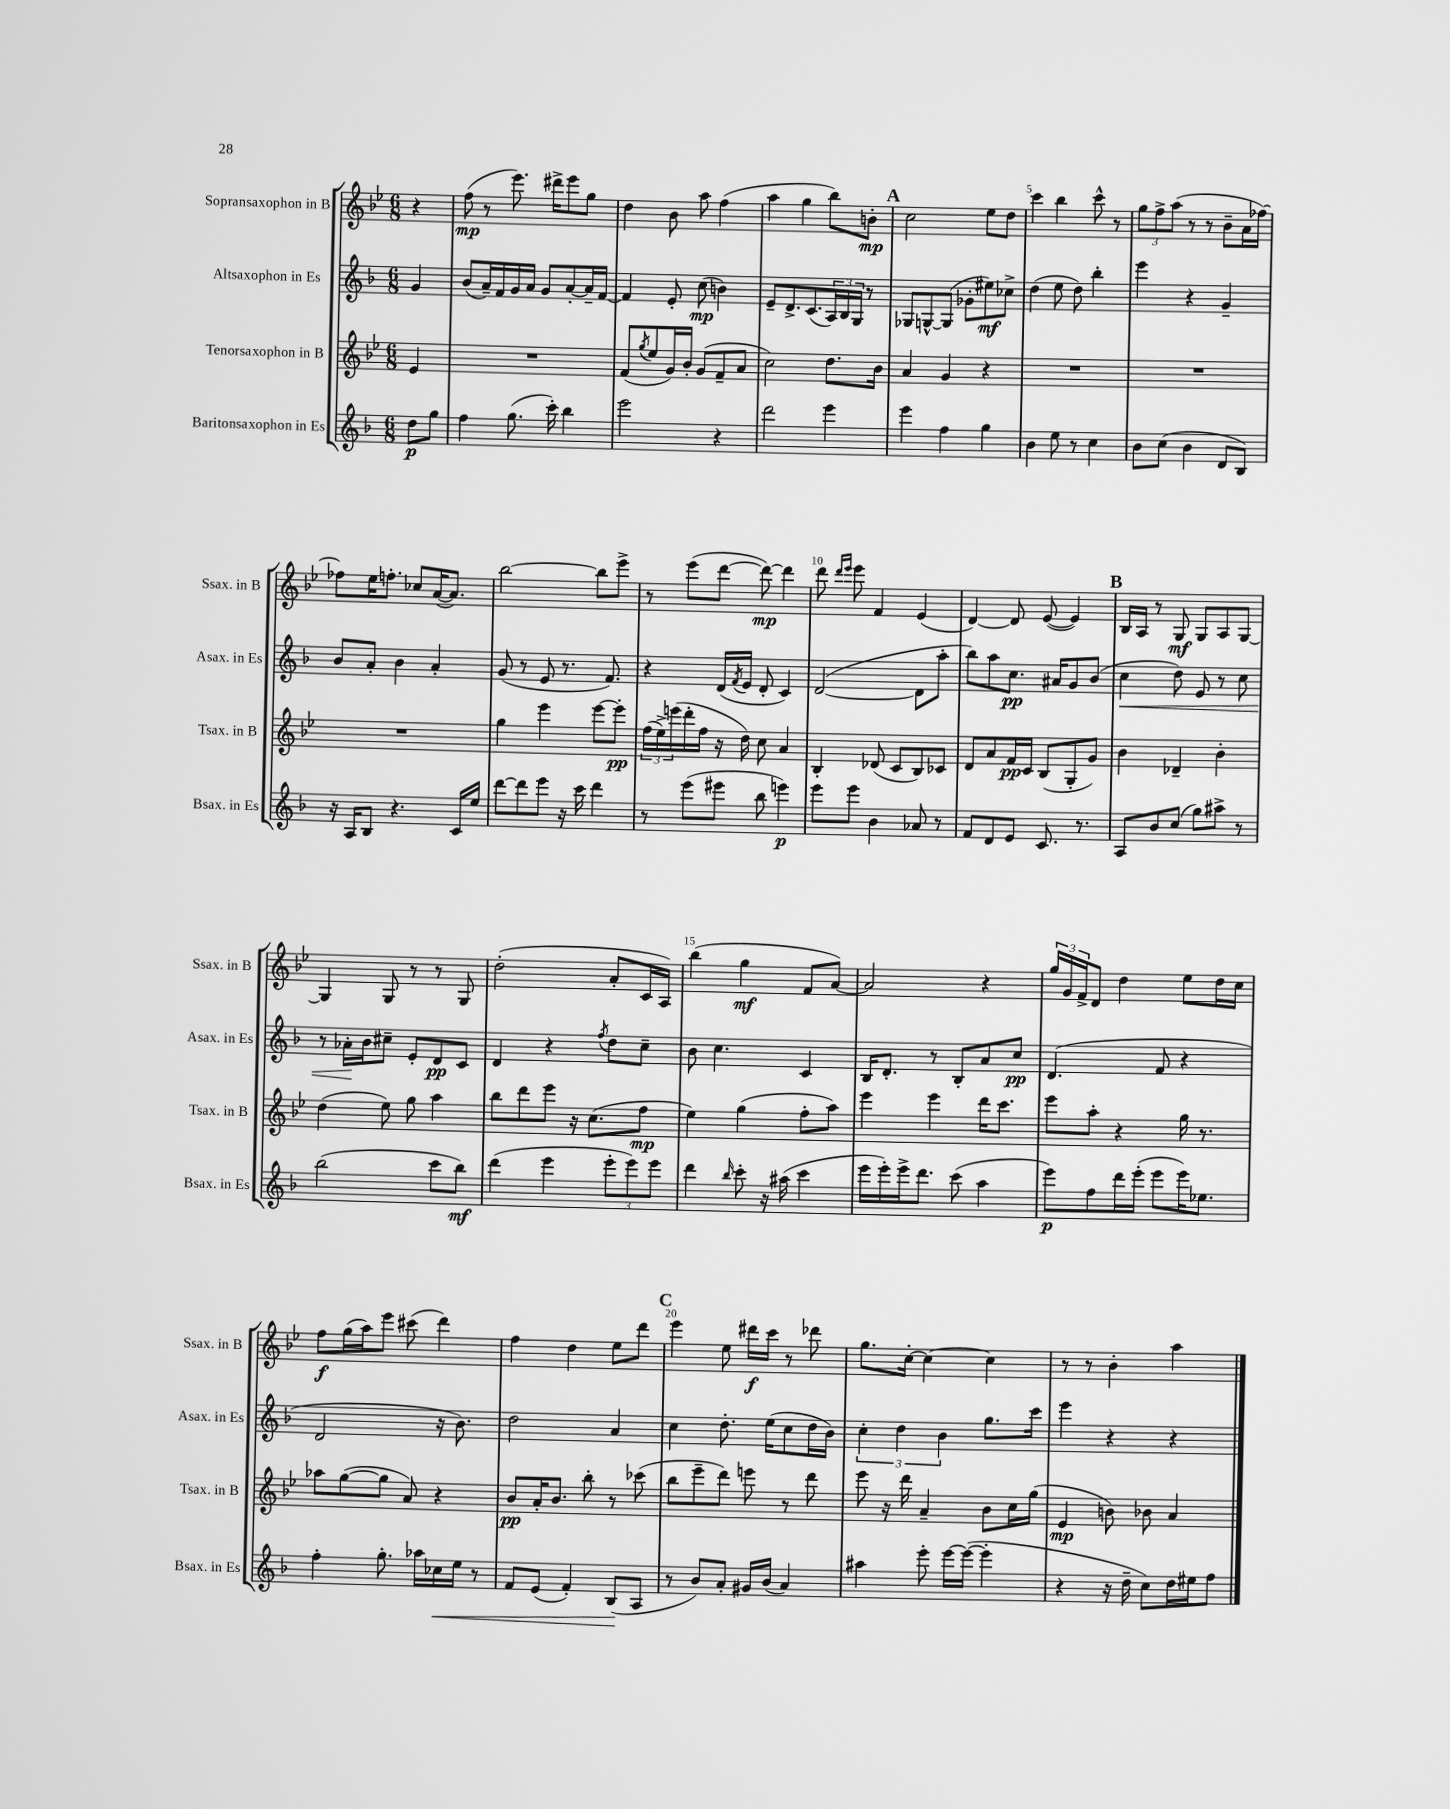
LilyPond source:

<<
\new StaffGroup <<
\new Staff = "s0" \with { instrumentName = "Sopransaxophon in B" shortInstrumentName = "Ssax. in B" } {
    \clef treble \key bes \major \numericTimeSignature \time 6/8 \partial 4
    r4 |
    f''8\mp( r8 ees'''8.) dis'''16-> ees'''8 g''8 |
    d''4 bes'8 a''8 f''4( |
    a''4 g''4 bes''8) b'8-.\mp |
    \mark \markup { \bold "A" } c''2 ees''8 d''8 |
    c'''4 bes''4 c'''8-^ r8 |
    \tuplet 3/2 { g''8 f''8-> a''8( } r8 r8 bes'8-- a'16 fes''16~) |
    fes''8 ees''16 f''8.-. ces''8 a'16~( a'8.) |
    bes''2~ bes''8 ees'''8-> |
    r8 ees'''8( d'''8~ d'''8~\mp) d'''4 |
    d'''8 \grace { d'''16 ees'''16 } ees'''8 f'4 ees'4( |
    d'4~) d'8 ees'8~( ees'4) |
    \mark \markup { \bold "B" } bes16 a16 r8 g8\mf g8 a8 g8~ |
    g4 g8 r8 r8 g8 |
    d''2-.( a'8-. c'16 a16) |
    bes''4( g''4\mf f'8 a'8~) |
    a'2 r4 |
    \tuplet 3/2 { g''16 g'16 f'16-> } d'8 d''4 ees''8 d''16 c''16 |
    f''8\f g''16( a''16) ees'''8 cis'''8( d'''4) |
    f''4 d''4 ees''8 d'''8 |
    \mark \markup { \bold "C" } ees'''4 ees''8 dis'''16\f c'''16 r8 des'''8 |
    g''8. c''16~-. c''4~ c''4 |
    r8 r8 bes'4-. a''4 \bar "|." |
}
\new Staff = "s1" \with { instrumentName = "Altsaxophon in Es" shortInstrumentName = "Asax. in Es" } {
    \clef treble \key f \major \numericTimeSignature \time 6/8 \partial 4
    g'4 |
    bes'8( a'16--) f'16 g'16 a'16 g'8 a'8~-. a'16-- f'16~ |
    f'4 e'8-. c''8\mp( b'4) |
    e'8-- d'8.-> c'8.( \tuplet 3/2 { a16) bes16 g16 } r8 |
    \mark \markup { \bold "A" } ges8 g8~-^ g8( ges'8-. eis''8\mf) ces''8-> |
    d''4( e''8 d''8) bes''4-. |
    e'''4 r4 g'4-- |
    bes'8 a'8-. bes'4 a'4-. |
    g'8( r8 e'8 r8. f'8.) |
    r4 d'16( \acciaccatura { f'8 } e'16 d'8-. c'4) |
    d'2~( d'8 a''8-. |
    bes''8) a''8 c''8.\pp ais'16 g'8 bes'8( |
    \mark \markup { \bold "B" } c''4\< d''8) e'8 r8 c''8 |
    r8 aes'16-.\! bes'16 cis''8-- e'8-. d'8\pp c'8 |
    d'4 r4 \acciaccatura { f''8 } d''8 c''8-- |
    bes'8 c''4. c'4 |
    bes16 d'8.-. r8 bes8-. a'8 c''8\pp |
    d'4.( f'8 r4 |
    d'2 r16 bes'8.) |
    d''2 a'4 |
    \mark \markup { \bold "C" } c''4 d''8.-. e''16( c''8 d''16 bes'16) |
    \tuplet 3/2 { c''4-. d''4 bes'4 } g''8. c'''16 |
    e'''4 r4 r4 \bar "|." |
}
\new Staff = "s2" \with { instrumentName = "Tenorsaxophon in B" shortInstrumentName = "Tsax. in B" } {
    \clef treble \key bes \major \numericTimeSignature \time 6/8 \partial 4
    ees'4 |
    R2. |
    f'8( \acciaccatura { g''8 } ees''8 g'16) bes'16-. g'8( f'8-- a'8 |
    c''2) d''8. bes'16 |
    \mark \markup { \bold "A" } a'4 g'4 r4 |
    R2. |
    R2. |
    R2. |
    g''4 ees'''4 ees'''8~ ees'''8-.\pp |
    \tuplet 3/2 { f''16( ees''16->) e'''16( } d'''16-. f''16 r16 d''16) c''8 a'4 |
    bes4-. des'8( c'8 bes8) ces'8 |
    d'8 a'8 f'16\pp c'16 bes8( g8-. g'8) |
    \mark \markup { \bold "B" } bes'4 des'4-- bes'4-. |
    d''4( ees''8) g''8 a''4 |
    bes''8 d'''8 ees'''8 r16 c''8.( f''8\mp |
    ees''4) g''4( f''8-. a''8) |
    ees'''4 ees'''4 d'''16 c'''8. |
    ees'''8 a''8-. r4 g''16 r8. |
    aes''8 g''8~( g''8 a'8) r4 |
    bes'8\pp a'16-. bes'8. bes''8-. r8 ces'''8( |
    \mark \markup { \bold "C" } bes''8 ees'''8-- d'''8) e'''8 r8 d'''8 |
    ees'''8 r16 d'''16 a'4-- bes'8 c''16 g''16( |
    ees'4\mp b'8) bes'8 a'4 \bar "|." |
}
\new Staff = "s3" \with { instrumentName = "Baritonsaxophon in Es" shortInstrumentName = "Bsax. in Es" } {
    \clef treble \key f \major \numericTimeSignature \time 6/8 \partial 4
    d''8\p g''8 |
    f''4 g''8.( c'''16-.) bes''4 |
    e'''2 r4 |
    d'''2 e'''4 |
    \mark \markup { \bold "A" } e'''4 f''4 g''4 |
    bes'4 e''8 r8 c''4 |
    bes'8 c''8( bes'4 d'8 bes8) |
    r16 a16 bes8 r4. c'16 e''16 |
    d'''8~ d'''8 e'''8 r16 c'''16 d'''4 |
    r8 e'''8( eis'''8 bes''8 e'''4\p) |
    e'''8 e'''8 bes'4 aes'8 r8 |
    f'8 d'8 e'8 c'8. r8. |
    \mark \markup { \bold "B" } a8 bes'8 c''8( g''8) ais''8-> r8 |
    bes''2( c'''8 bes''8\mf) |
    d'''4( e'''4 \tuplet 3/2 { e'''8-. e'''8) e'''8 } |
    d'''4 \grace { bes''16 } c'''8-. r16 ais''16( c'''4 |
    e'''16 e'''16-.) e'''16-> d'''8. c'''8( a''4 |
    e'''8\p) f''8 d'''16 e'''16-.( e'''8 e'''16) ees''8. |
    f''4-. g''8.-. aes''16 ces''16\< e''16 r8 |
    f'8 e'8( f'4-.) bes8\!( a8 |
    \mark \markup { \bold "C" } r8 bes'8) a'8-. gis'16 bes'16( a'4) |
    ais''4 e'''8-. e'''16~ e'''16~( e'''4-. |
    r4 r16 d''16-- c''8) d''16 eis''16 f''8 \bar "|." |
}
>>
>>
\layout { \context { \Score \override BarNumber.break-visibility = ##(#f #t #t) barNumberVisibility = #(every-nth-bar-number-visible 5) } }
